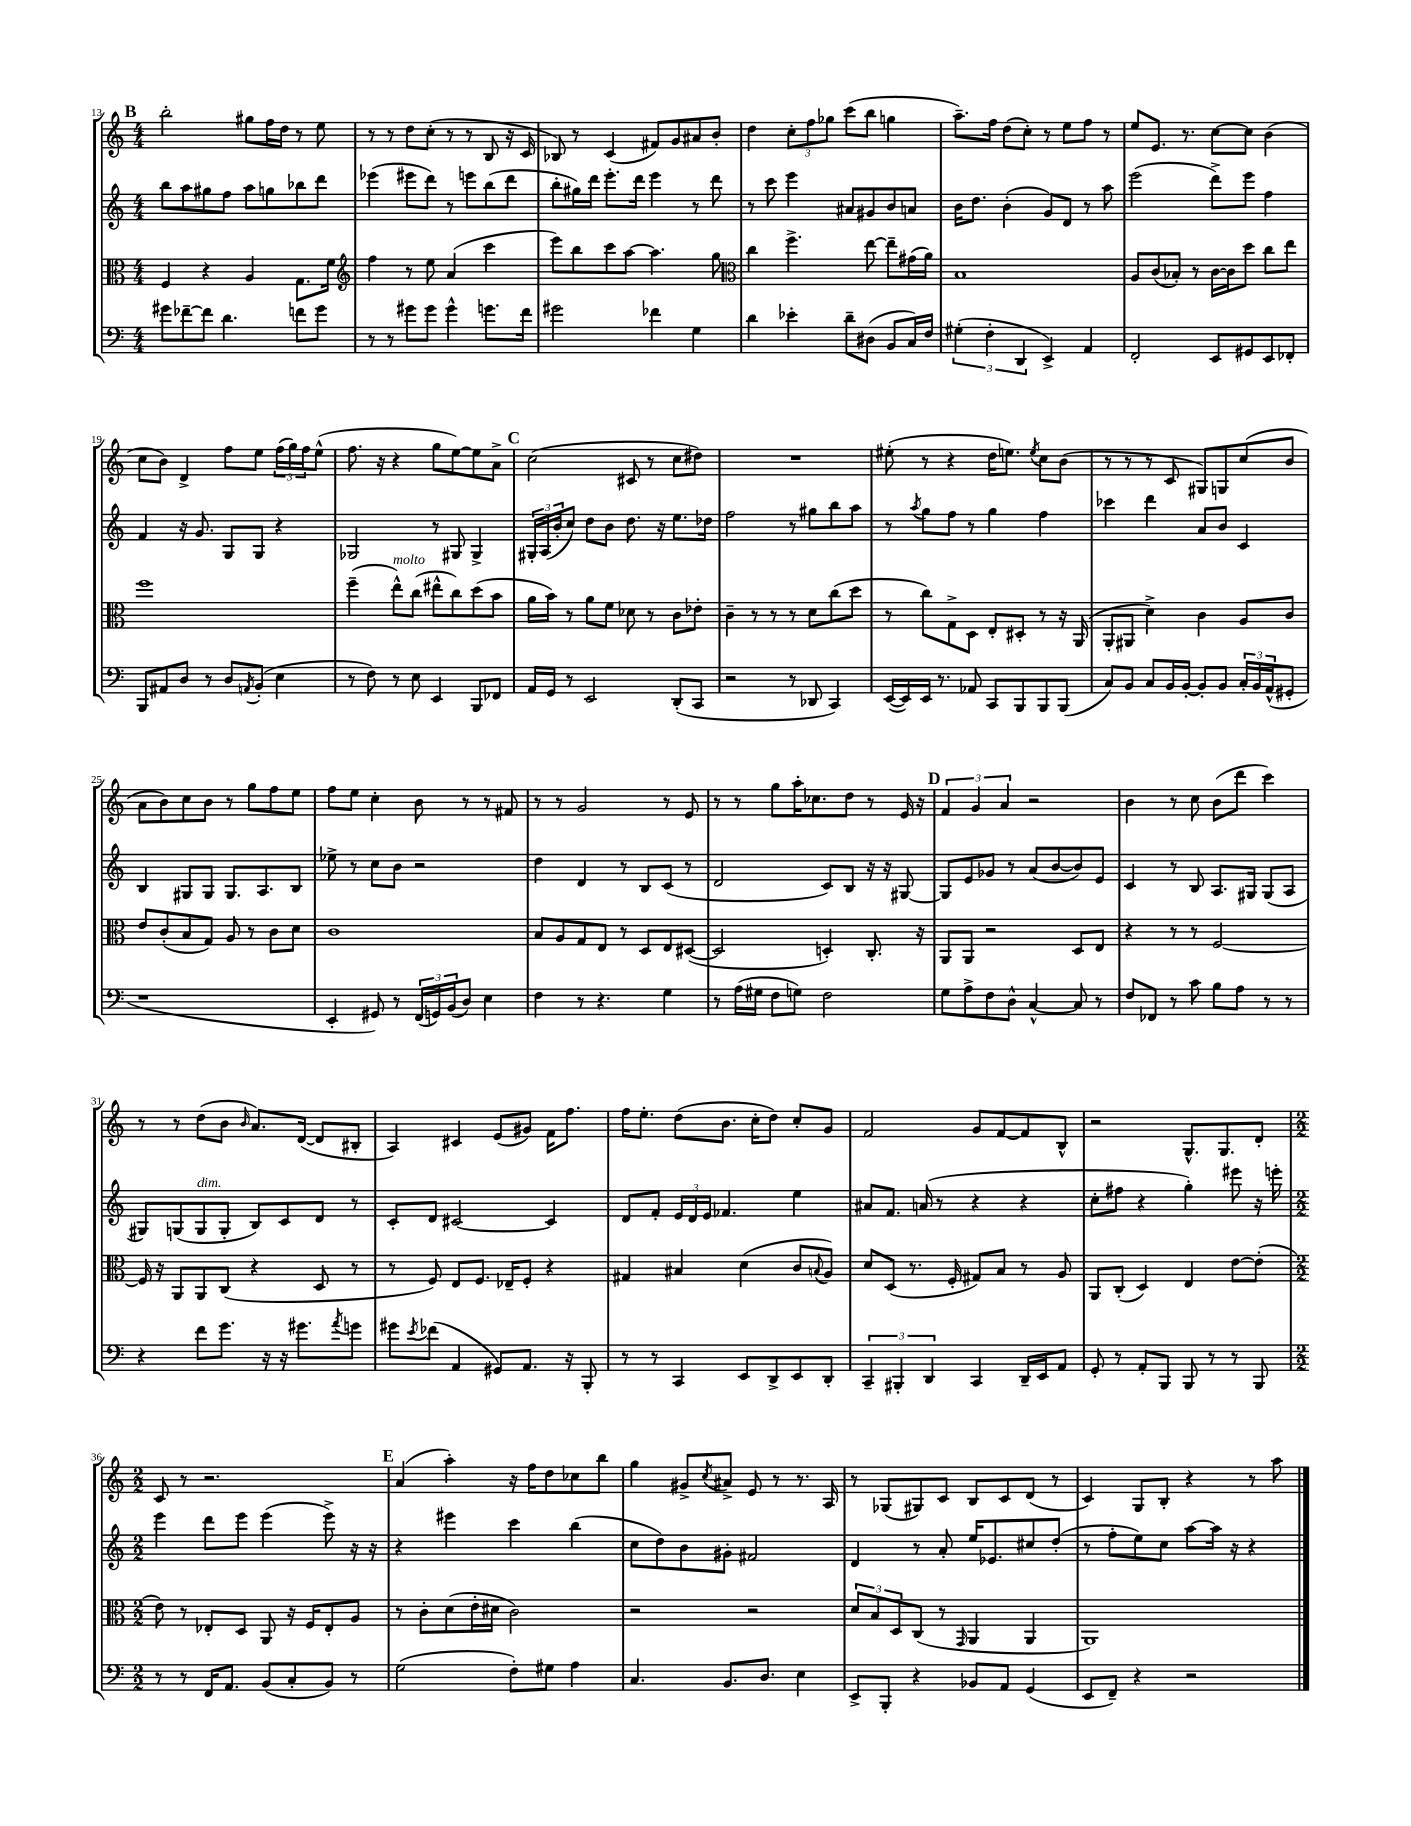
<<
\new StaffGroup <<
\new Staff = "s0" {
    \clef treble \key c \major \numericTimeSignature \time 4/4
    \mark \markup { \bold "B" } b''2-. gis''8 f''16 d''16 r8 e''8 |
    r8 r8 d''8 c''8-.( r8 r8 b8 r16 c'16 |
    bes8) r8 c'4( fis'8) g'8 ais'8 b'8-. |
    d''4 \tuplet 3/2 { c''8-. f''8 ges''8 } c'''8( b''8 g''4 |
    a''8.--) f''16 d''8( c''8-.) r8 e''8 f''8 r8 |
    e''8 e'8. r8. c''8~ c''8 b'4( |
    c''8 b'8) d'4-> f''8 e''8 \tuplet 3/2 { f''16( g''16) f''16 } e''8-^( |
    f''8. r16 r4 g''8 e''8~) e''8 a'8-> |
    \mark \markup { \bold "C" } c''2( cis'8 r8 c''8 dis''8) |
    R1 |
    eis''8-.( r8 r4 d''16 e''8.) \acciaccatura { e''8 } c''8 b'8( |
    r8 r8 r8 c'8 gis8) g8 c''8( b'8 |
    a'8 b'8) c''8 b'8 r8 g''8 f''8 e''8 |
    f''8 e''8 c''4-. b'8 r8 r8 fis'8 |
    r8 r8 g'2 r8 e'8 |
    r8 r8 g''8 a''16-. ces''8. d''8 r8 e'16 r16 |
    \mark \markup { \bold "D" } \tuplet 3/2 { f'4 g'4 a'4 } r2 |
    b'4 r8 c''8 b'8( d'''8 c'''4) |
    r8 r8 d''8( b'8 \grace { b'16 } a'8.) d'16~( d'8 bis8-. |
    a4) cis'4 e'8( gis'8) f'16 f''8. |
    f''16 e''8.-. d''8( b'8. c''16-. d''8) c''8-. g'8 |
    f'2 g'8 f'8~ f'8 b8-^ |
    r2 g8.-^ g8. d'8-. |
    \numericTimeSignature \time 2/2 c'8 r8 r2. |
    \mark \markup { \bold "E" } a'4( a''4-.) r16 f''16 d''8 ces''8 b''8 |
    g''4 gis'8-> \acciaccatura { c''8 } ais'8-> e'8 r8 r8. a16 |
    r8 ges8( gis8) c'8 b8 c'8 d'8( r8 |
    c'4) g8 b8-. r4 r8 a''8 \bar "|." |
}
\new Staff = "s1" {
    \clef treble \key c \major \numericTimeSignature \time 4/4
    \mark \markup { \bold "B" } b''8 a''8 gis''8 f''8 a''8 g''8 bes''8 d'''8 |
    ees'''4( eis'''8 d'''8) r8 e'''8 b''8( d'''8 |
    b''8-. gis''16) d'''16 e'''8.-. d'''16 e'''4 r8 d'''8 |
    r8 c'''8 e'''4 ais'8 gis'8 b'8 a'8 |
    b'16 d''8. b'4-.( g'8) d'8 r8 a''8 |
    e'''2( d'''8->) e'''8 f''4 |
    f'4 r16 g'8. g8 g8 r4 |
    ges2 r8 gis8 gis4-> |
    \mark \markup { \bold "C" } \tuplet 3/2 { gis16-. a16( b'16-. } c''8) d''8 b'8 d''8. r16 e''8. des''16 |
    f''2 r8 gis''8 b''8 a''8 |
    r8 \acciaccatura { a''8 } g''8 f''8 r8 g''4 f''4 |
    ces'''4 d'''4 a'8 b'8 c'4 |
    b4 gis8 gis8 gis8. a8. b8 |
    ees''8-> r8 c''8 b'8 r2 |
    d''4 d'4 r8 b8 c'8( r8 |
    d'2 c'8) b8 r16 r16 gis8~ |
    \mark \markup { \bold "D" } gis8 e'8 ges'8 r8 a'8( b'8~ b'8) e'8 |
    c'4 r8 b8 a8. gis16 gis8( a8 |
    gis8) g8( g8^\markup { \italic "dim." } g8-. b8) c'8 d'8 r8 |
    c'8-. d'8 cis'2~ cis'4 |
    d'8 f'8-. \tuplet 3/2 { e'16 d'16 e'16 } fes'4. e''4 |
    ais'8 f'8. a'16( r8 r4 r4 |
    c''8-. fis''8 r4 g''4-.) eis'''8 r16 e'''16-. |
    \numericTimeSignature \time 2/2 e'''4 d'''8 e'''8 e'''4( e'''8->) r16 r16 |
    \mark \markup { \bold "E" } r4 eis'''4 c'''4 b''4( |
    c''8 d''8) b'8 gis'8-. fis'2 |
    d'4 r8 a'8-. e''16 ees'8. cis''8 d''8-.( |
    r8 f''8-. e''8) c''8 a''8~ a''16 r16 r4 \bar "|." |
}
\new Staff = "s2" {
    \clef alto \key c \major \numericTimeSignature \time 4/4
    \mark \markup { \bold "B" } f4 r4 a4 g8. f'16 |
    \clef treble f''4 r8 e''8 a'4( c'''4 |
    e'''8) b''8 c'''8 a''8~ a''4. g''8 |
    \clef alto c''4 f''4.-> e''8~ e''8-- gis'16( a'16) |
    b1 |
    a8 c'8( bes8-.) r8 c'16~ c'16 d''8 c''8 e''8 |
    f''1 |
    f''4--( e''8-^^\markup { \italic "molto" }) c''8( eis''8-^ c''8) d''8( b'8 |
    \mark \markup { \bold "C" } a'16 b'16) r8 a'8 f'8 des'8 r8 c'8 ees'8-. |
    c'4-- r8 r8 r8 d'8 c''8( d''8 |
    r8 c''8) g8-> d8 e8-. dis8-. r8 r16 a,16( |
    a,8-. ais,8 d'4->) c'4 a8 c'8 |
    e'8 c'8-.( b8 g8) a8 r8 c'8 d'8 |
    c'1 |
    b8 a8 g8 e8 r8 d8 e8 dis8~( |
    dis2 d4-.) c8.-. r16 |
    \mark \markup { \bold "D" } a,8 a,8 r2 d8 e8 |
    r4 r8 r8 f2~ |
    f16 r16 a,8 a,8 c8( r4 d8 r8 |
    r8 f8) e8 f8. ees16-- f8-. r4 |
    gis4 bis4 d'4( c'8 \appoggiatura { b8 } a8) |
    d'8 d8( r8. f16-. gis8) b8 r8 a8 |
    a,8 c8-.( d4) e4 e'8~ e'8-.( |
    \numericTimeSignature \time 2/2 e'8) r8 ees8-. d8 a,8 r16 f16 ees8-. a8 |
    \mark \markup { \bold "E" } r8 c'8-. d'8( e'16-. dis'16 c'2) |
    r2 r2 |
    \tuplet 3/2 { d'8 b8 d8 } c8( r8 \grace { g,16 } a,4 a,4 |
    a,1) \bar "|." |
}
\new Staff = "s3" {
    \clef bass \key c \major \numericTimeSignature \time 4/4
    \mark \markup { \bold "B" } gis'8 fes'8~-- fes'8 d'4. f'8 gis'8 |
    r8 r8 gis'8 gis'8 gis'4-^ g'8. f'16 |
    gis'2 fes'4 g4 |
    d'4 ees'4-. d'8-- dis8( b,8 c16) f16 |
    \tuplet 3/2 { gis4-.( f4-. d,4 } e,4->) a,4 |
    f,2-. e,8 gis,8 e,8 fes,8-. |
    b,,8 ais,8 d8 r8 d8 \acciaccatura { a,8 } b,8-.( e4 |
    r8 f8) r8 e8 e,4 b,,8 fes,8 |
    \mark \markup { \bold "C" } a,16 g,16 r8 e,2 d,8-.( c,8 |
    r2 r8 des,8 c,4) |
    e,16~( e,16) e,16 r8. aes,8 c,8 b,,8 b,,8 b,,8( |
    c8) b,8 c8 b,16 b,16~-. b,8-. b,8 \tuplet 3/2 { c16-. b,16 a,16-^( } gis,8-. |
    r1 |
    e,4-. gis,8) r8 \tuplet 3/2 { f,16( g,16) b,16( } d8) e4 |
    f4 r8 r4. g4 |
    r8 a16( gis16 f8 g8) f2 |
    \mark \markup { \bold "D" } g8 a8-> f8 d8-^ c4~-^ c8 r8 |
    f8 fes,8 r8 c'8 b8 a8 r8 r8 |
    r4 f'8 g'8. r16 r16 gis'8. \acciaccatura { a'8 } g'8 |
    gis'8 \acciaccatura { e'8 } fes'8( a,4 gis,8) a,8. r16 b,,8-. |
    r8 r8 c,4 e,8 d,8-> e,8 d,8-. |
    \tuplet 3/2 { c,4-- bis,,4-. d,4 } c,4 d,16-- e,16 a,8 |
    g,8-. r8 a,8-. b,,8 b,,8 r8 r8 b,,8 |
    \numericTimeSignature \time 2/2 r8 r8 f,16 a,8. b,8( c8-. b,8) r8 |
    \mark \markup { \bold "E" } g2( f8-.) gis8 a4 |
    c4. b,8. d8. e4 |
    e,8-> b,,8-. r4 bes,8 a,8 g,4( |
    e,8 f,8--) r4 r2 \bar "|." |
}
>>
>>
\layout { \context { \Score currentBarNumber = #13 } }
